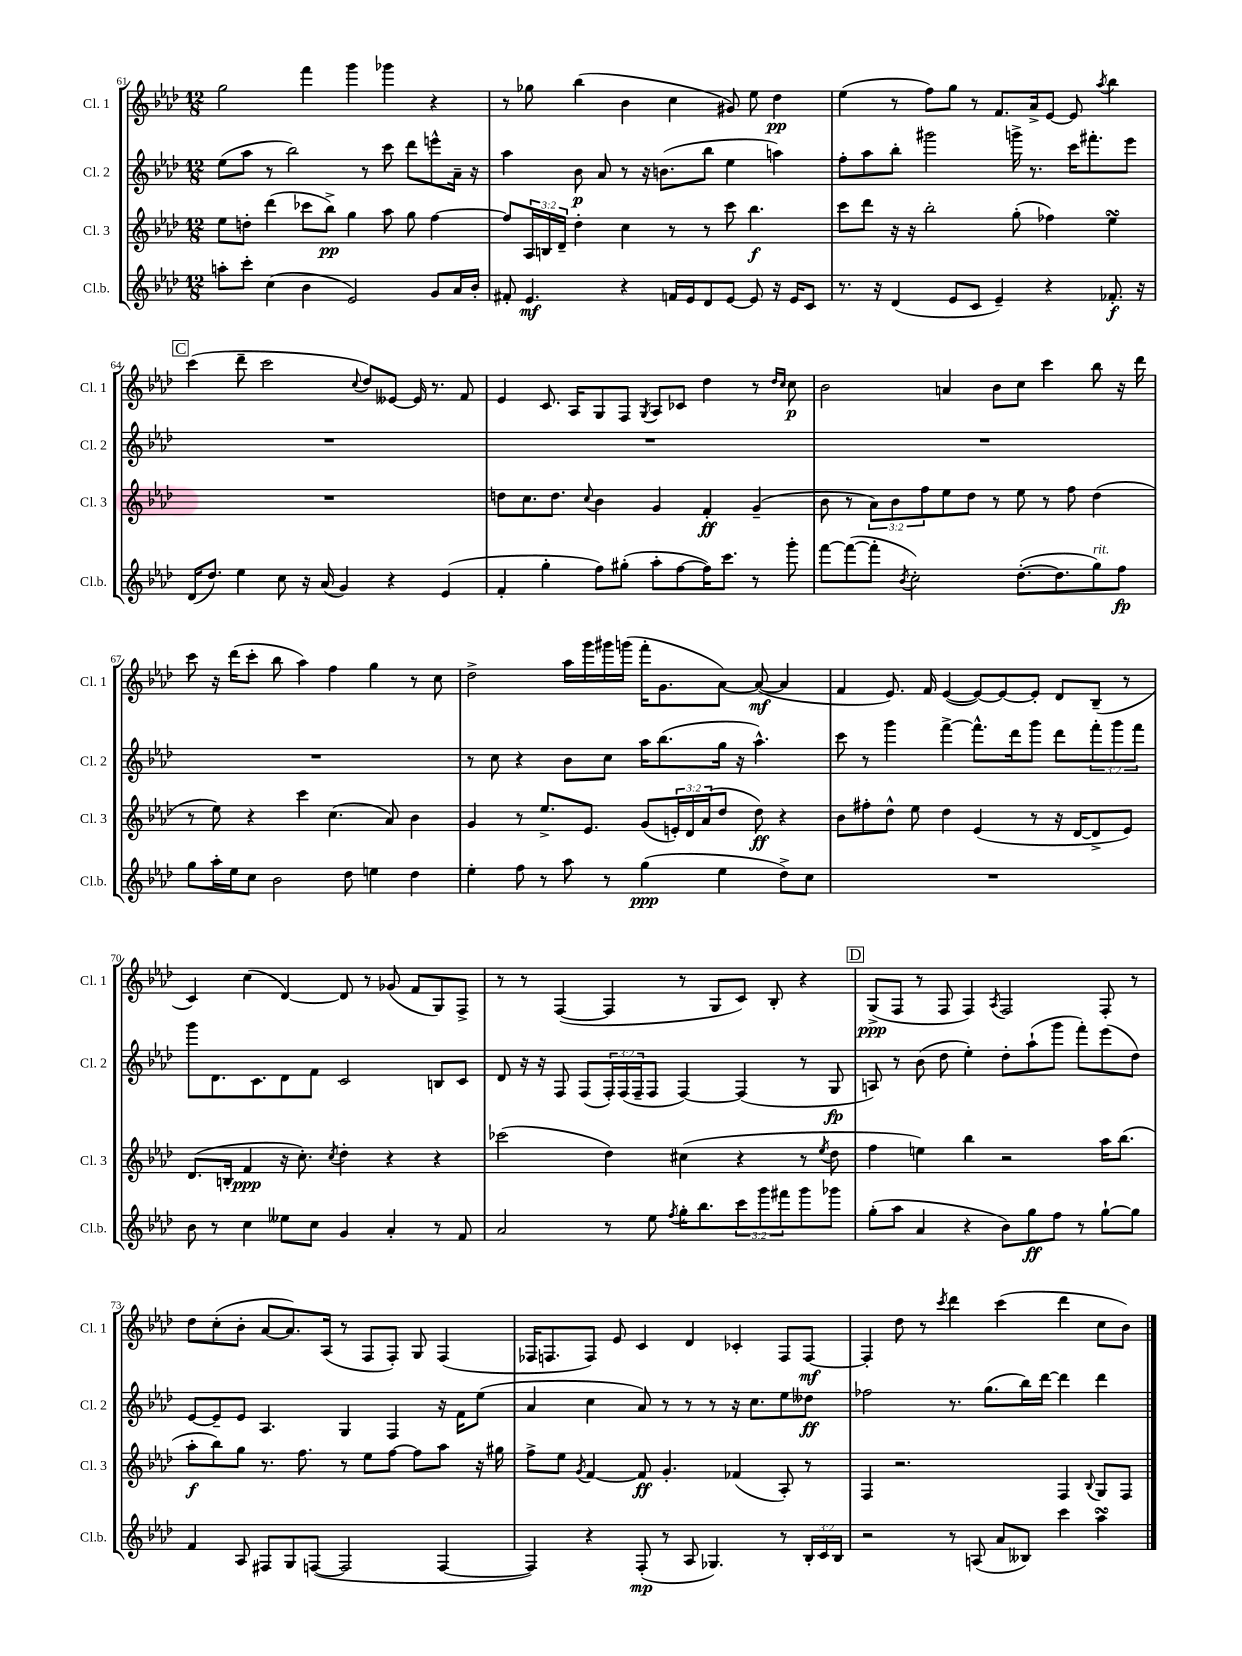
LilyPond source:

<<
\new StaffGroup <<
\new Staff = "s0" \with { instrumentName = "Cl. 1" shortInstrumentName = "Cl. 1" } {
    \clef treble \key aes \major \numericTimeSignature \time 12/8
    g''2 f'''4 g'''4 ges'''4 r4 |
    r8 ges''8 bes''4( bes'4 c''4 gis'8) ees''8 des''4\pp |
    ees''4( r8 f''8) g''8 r8 f'8. aes'16-> ees'8~ ees'8 \acciaccatura { aes''8 } bes''4 |
    \mark \markup { \box "C" } c'''4( des'''8-- c'''2 \appoggiatura { c''8 } des''8) eeses'8~ eeses'16 r8. f'8 |
    ees'4 c'8. aes16 g8 f8 \acciaccatura { g8 } aes8 ces'8 des''4 r8 \grace { des''16 c''16 } c''8\p |
    bes'2 a'4 bes'8 c''8 c'''4 bes''8 r16 des'''16 |
    c'''8 r16 des'''16( c'''8-. bes''8 aes''4) f''4 g''4 r8 c''8 |
    des''2-> aes''16 g'''16 gis'''16 g'''16( f'''16-. g'8. aes'8~) aes'8~\mf( aes'4 |
    f'4 ees'8.) f'16 ees'4~( ees'8~) ees'8~ ees'8-. des'8 bes8--( r8 |
    c'4) c''4( des'4~) des'8 r8 ges'8( f'8 g8) f8-> |
    r8 r8 f4~( f4 r8 g8 c'8) bes8-. r4 |
    \mark \markup { \box "D" } g8->\ppp( f8 r8 f8 f4) \acciaccatura { aes8 } f2 f8-. r8 |
    des''8 c''8-.( bes'8-. aes'8~ aes'8.) aes16( r8 f8 f8-.) g8 f4( |
    fes16 f8. f8) ees'8 c'4 des'4 ces'4-. f8 f8~\mf |
    f4-. des''8 r8 \acciaccatura { c'''8 } des'''4 c'''4( des'''4 c''8 bes'8) \bar "|." |
}
\new Staff = "s1" \with { instrumentName = "Cl. 2" shortInstrumentName = "Cl. 2" } {
    \clef treble \key aes \major \numericTimeSignature \time 12/8 \override Staff.TupletNumber.text = #tuplet-number::calc-fraction-text
    ees''8( aes''8 r8 bes''2) r8 c'''8 des'''8 e'''8-^ aes'16-- r16 |
    aes''4 bes'8\p aes'8 r8 r16 b'8.( bes''8 ees''4 a''4) |
    f''8-. aes''8 bes''8-. gis'''2 g'''16-> r8. c'''16 fis'''8.-. ees'''8 |
    \mark \markup { \box "C" } R1. |
    R1. |
    R1. |
    R1. |
    r8 c''8 r4 bes'8 c''8 aes''16 bes''8.( g''16 r16 aes''4.-^) |
    c'''8 r8 g'''4 f'''4~-> f'''8.-^ des'''16 g'''8 des'''8 \tuplet 3/2 { f'''8-. g'''8 f'''8 } |
    g'''8 des'8. c'8. des'8 f'8 c'2 b8 c'8 |
    des'8 r16 r16 f8 f8( \tuplet 3/2 { f16-.) f16( f16-- } f8 f4~) f4( r8 g8\fp |
    \mark \markup { \box "D" } a8) r8 bes'8( des''8 ees''4-.) des''8-. aes''8-!( g'''8 f'''8-.) ees'''8( des''8) |
    ees'8~ ees'8-- ees'8 aes4. g4 f4 r16 f'16 ees''8( |
    aes'4 c''4 aes'8) r8 r8 r8 r16 c''8. ees''8 deses''8\ff |
    fes''2 r8. g''8.( bes''16) des'''16~ des'''4 des'''4 \bar "|." |
}
\new Staff = "s2" \with { instrumentName = "Cl. 3" shortInstrumentName = "Cl. 3" } {
    \clef treble \key aes \major \numericTimeSignature \time 12/8 \override Staff.TupletNumber.text = #tuplet-number::calc-fraction-text
    ees''8 d''8-. des'''4( ces'''8 bes''8->\pp) g''4 aes''8 g''8 f''4~ |
    f''8 \tuplet 3/2 { aes16 b16 des'16-- } des''4-. c''4 r8 r8 c'''8 bes''4.\f |
    c'''8 des'''8 r16 r16 bes''2-. g''8-.( fes''4) ees''4\turn |
    \mark \markup { \box "C" } R1. |
    d''8 c''8. d''8. \appoggiatura { c''8 } bes'4 g'4 f'4-.\ff g'4--( |
    bes'8 r8 \tuplet 3/2 { aes'8) bes'8 f''8 } ees''8 des''8 r8 ees''8 r8 f''8 des''4( |
    r8 ees''8) r4 c'''4 c''4.( aes'8) bes'4 |
    g'4 r8 ees''8.-> ees'8. g'8( \tuplet 3/2 { e'16-.) des'16 aes'16( } des''8 des''8\ff) r4 |
    bes'8 fis''8-. des''8-^ ees''8 des''4 ees'4( r8 r16 des'16~ des'8-> ees'8) |
    des'8.( b16-. f'4\ppp r16 c''8.-.) \acciaccatura { c''8 } des''4-. r4 r4 |
    ces'''2( des''4) cis''4( r4 r8 \acciaccatura { ees''8 } des''8 |
    \mark \markup { \box "D" } f''4 e''4) bes''4 r2 aes''16 bes''8.( |
    aes''8-.\f bes''8) g''8 r8. f''8. r8 ees''8 f''8~ f''8 aes''8 r16 gis''16 |
    f''8-> ees''8 \acciaccatura { g'8 } f'4~ f'8\ff g'4.-. fes'4( aes8-.) r8 |
    f4 r2. f4 \appoggiatura { bes8 } g8 f8 \bar "|." |
}
\new Staff = "s3" \with { instrumentName = "Cl.b." shortInstrumentName = "Cl.b." } {
    \clef treble \key aes \major \numericTimeSignature \time 12/8 \override Staff.TupletNumber.text = #tuplet-number::calc-fraction-text
    a''8-. c'''8-. c''4( bes'4 ees'2) g'8 aes'16 bes'16-. |
    fis'8-. ees'4.\mf r4 f'16 ees'16 des'8 ees'8~ ees'8 r16 ees'16 c'8 |
    r8. r16 des'4( ees'8 c'8 ees'4--) r4 fes'8.-.\f r16 |
    \mark \markup { \box "C" } des'16( des''8.) ees''4 c''8 r16 aes'16( g'4) r4 ees'4( |
    f'4-. g''4-. f''8) gis''8-.( aes''8-. f''8~ f''16) c'''8. r8 g'''8-. |
    f'''8~ f'''8~( f'''8-. \acciaccatura { bes'8 } c''2-.) des''8.~-.( des''8. g''8^\markup { \italic "rit." }) f''8\fp |
    g''8 aes''16-. ees''16 c''8 bes'2 des''8 e''4 des''4 |
    ees''4-. f''8 r8 aes''8 r8 g''4\ppp( ees''4 des''8->) c''8 |
    R1. |
    bes'8 r8 c''4 eeses''8 c''8 g'4 aes'4-. r8 f'8 |
    aes'2 r8 ees''8 \acciaccatura { f''8 } g''16-. bes''8. \tuplet 3/2 { c'''8 g'''8 fis'''8 } g'''8 ges'''8 |
    \mark \markup { \box "D" } g''8-.( aes''8 aes'4 r4 bes'8) g''8\ff f''8 r8 g''8~-! g''8 |
    f'4 aes8 fis8 g8 f8~( f2 f4~ |
    f4) r4 f8-.\mp( r8 aes8 ges4.) r8 \tuplet 3/2 { bes16-. c'16 bes16 } |
    r2 r8 a8( aes'8 beses8) c'''4 aes''4\turn \bar "|." |
}
>>
>>
\layout { \context { \Score currentBarNumber = #61 } }
